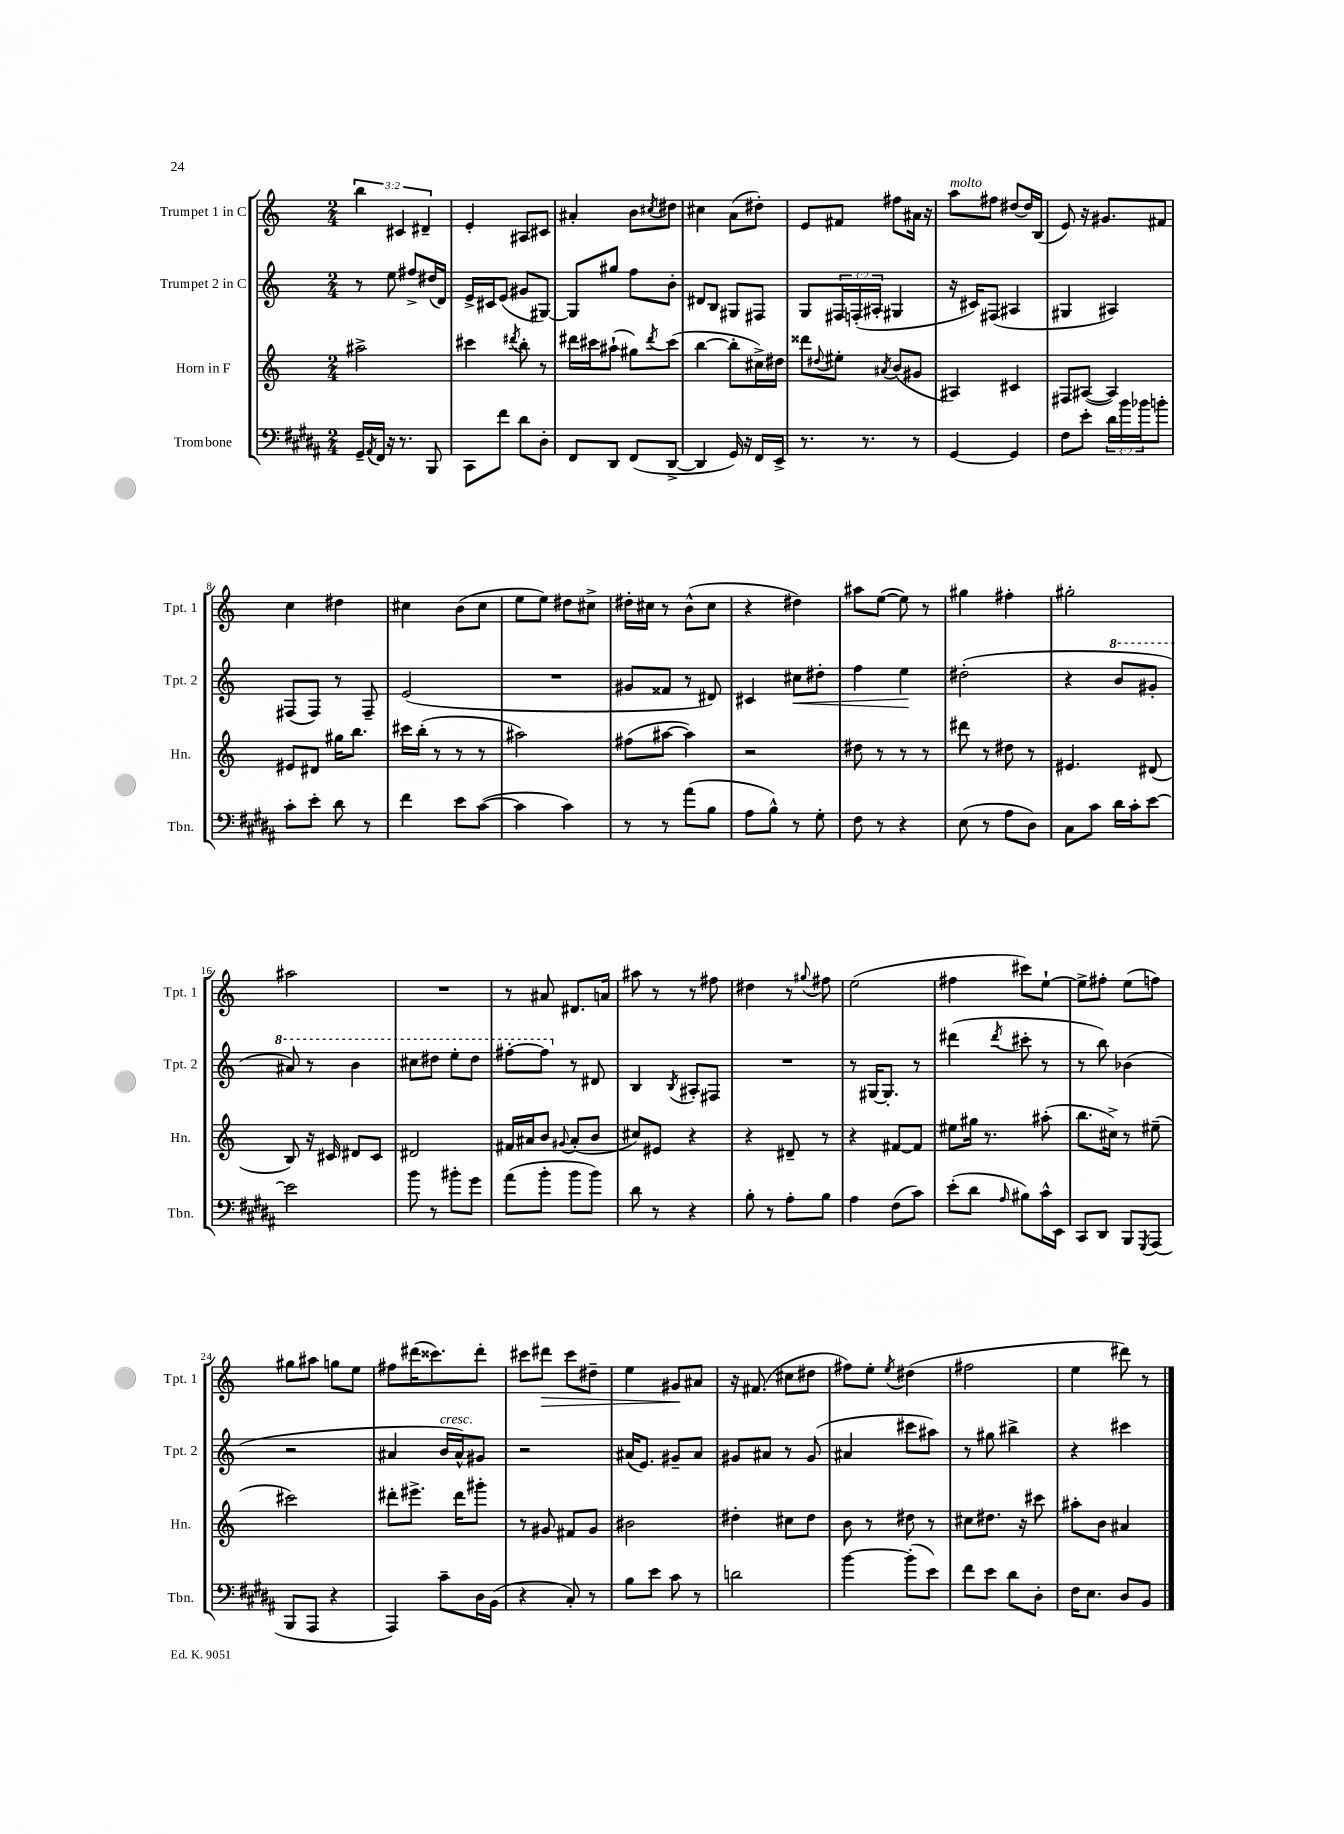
<<
\new StaffGroup <<
\new Staff = "s0" \with { instrumentName = "Trumpet 1 in C" shortInstrumentName = "Tpt. 1" } {
    \clef treble \key c \major \numericTimeSignature \time 2/4 \override Staff.TupletNumber.text = #tuplet-number::calc-fraction-text
    \tuplet 3/2 { b''4 cis'4 dis'4-- } |
    e'4-. ais8 cis'8 |
    ais'4-. b'8 \acciaccatura { cis''8 } dis''8 |
    cis''4 a'8( dis''8-.) |
    e'8 fis'8 fis''8 ais'16 r16 |
    a''8^\markup { \italic "molto" } fis''8 dis''8~ dis''16 b16( |
    e'8) r16 gis'8. fis'8 |
    c''4 dis''4 |
    cis''4 b'8( cis''8 |
    e''8 e''8) dis''8 cis''8-> |
    dis''16-. cis''16 r8 b'8-^( cis''8 |
    r4 dis''4) |
    ais''8 e''8~( e''8) r8 |
    gis''4 fis''4-. |
    gis''2-. |
    ais''2 |
    R2 |
    r8 ais'8 dis'8. a'16 |
    ais''8 r8 r8 fis''8 |
    dis''4 r8 \appoggiatura { gis''8 } fis''8 |
    e''2( |
    fis''4 cis'''8) e''8~-! |
    e''8-> fis''8-. e''8( f''8) |
    gis''8 ais''8 g''8 e''8 |
    fis''8 dis'''16( cisis'''8.) dis'''8-. |
    cis'''8 dis'''8\> cis'''8 dis''8-- |
    e''4 gis'8\! ais'8 |
    r16 fis'8.( cis''8 dis''8 |
    fis''8) e''8-. \acciaccatura { e''8 } dis''4( |
    fis''2 |
    e''4 dis'''8) r8 \bar "|." |
}
\new Staff = "s1" \with { instrumentName = "Trumpet 2 in C" shortInstrumentName = "Tpt. 2" } {
    \clef treble \key c \major \numericTimeSignature \time 2/4 \override Staff.TupletNumber.text = #tuplet-number::calc-fraction-text
    r8 e''8 fis''8-> dis''16( d'16) |
    e'16-> cis'16 e'8( gis'8 gis8~) |
    gis8 gis''8 f''8 b'8-. |
    dis'8 b8 gis8 fis8 |
    g8 \tuplet 3/2 { fis16 f16-.( ais16-. } gis4 |
    r16 cis'16) fis8( ais4 |
    gis4 ais4) |
    fis8( fis8) r8 fis8-- |
    e'2( |
    R2 |
    gis'8 fisis'8 r8 dis'8) |
    cis'4 cis''8\< dis''8-. |
    f''4 e''4\! |
    dis''2-.( |
    r4 \ottava #1 b''8 gis''8-. |
    ais''8) r8 b''4 |
    cis'''8 dis'''8 e'''8-. dis'''8 |
    fis'''8~-. fis'''8 \ottava #0 r8 dis'8 |
    b4 \acciaccatura { b8 } ais8-. fis8 |
    R2 |
    r8 gis16~ gis8.-. r8 |
    dis'''4( \acciaccatura { dis'''8 } cis'''8-. r8 |
    r8 b''8) bes'4( |
    r2 |
    ais'4 b'16^\markup { \italic "cresc." } ais'16-^) gis'8 |
    r2 |
    ais'16( e'8.) gis'8-- ais'8 |
    gis'8 ais'8 r8 gis'8( |
    ais'4 cis'''8 ais''8) |
    r8 gis''8 bis''4-> |
    r4 cis'''4 \bar "|." |
}
\new Staff = "s2" \with { instrumentName = "Horn in F" shortInstrumentName = "Hn." } {
    \clef treble \key c \major \numericTimeSignature \time 2/4
    ais''2-> |
    cis'''4 \acciaccatura { dis'''8 } b''8-. r8 |
    dis'''16 cis'''16 ais''8-!( gis''8) \acciaccatura { dis'''8 } cis'''8( |
    b''4~ b''8-. cis''16->) dis''16 |
    disis'''8 \appoggiatura { dis''8 } eis''8-. \acciaccatura { ais'8 } b'8( gis'8 |
    ais4) cis'4 |
    fis8 ais8~( ais4) |
    eis'8 dis'8 gis''16 b''8. |
    cis'''16 b''16-.( r8 r8 r8 |
    ais''2) |
    fis''8( ais''8~ ais''4) |
    r2 |
    dis''8 r8 r8 r8 |
    dis'''8 r8 dis''8 r8 |
    eis'4. dis'8( |
    b8) r16 cis'16 dis'8 cis'8 |
    dis'2 |
    fis'16 ais'16 b'8 \appoggiatura { gis'8 } ais'8-.( b'8 |
    cis''8) eis'8 r4 |
    r4 dis'8-- r8 |
    r4 fis'8~ fis'8 |
    eis''8 gis''16 r8. ais''8-.( |
    b''8. cis''16->) r8 eis''8--( |
    cis'''2) |
    dis'''8-. eis'''8.-> dis'''16 gis'''8-. |
    r8 gis'8 fis'8 gis'8 |
    bis'2 |
    dis''4-. cis''8 dis''8 |
    b'8 r8 dis''8 r8 |
    cis''8 dis''8. r16 cis'''8 |
    ais''8-. b'8 ais'4 \bar "|." |
}
\new Staff = "s3" \with { instrumentName = "Trombone" shortInstrumentName = "Tbn." } {
    \clef bass \key b \major \numericTimeSignature \time 2/4 \override Staff.TupletNumber.text = #tuplet-number::calc-fraction-text
    gis,16-- \acciaccatura { ais,8 } fis,16 r16 r8. b,,8 |
    cis,8 fis'8 dis'8 dis8-. |
    fis,8 dis,8 fis,8( dis,8~-> |
    dis,4 gis,16) r16 fis,16 e,16-> |
    r8. r8. r8 |
    gis,4~ gis,4 |
    fis8 e'8-. \tuplet 3/2 { dis'16 b'16 bes'16 } b'8-. |
    cis'8-. e'8-. dis'8 r8 |
    fis'4 e'8 cis'8~( |
    cis'4 cis'4) |
    r8 r8 ais'8( b8 |
    ais8 b8-^) r8 gis8-. |
    fis8 r8 r4 |
    e8( r8 ais8 dis8) |
    cis8 cis'8 dis'16 cis'16-. e'8~ |
    e'2 |
    b'8 r8 bis'8-. gis'8 |
    ais'8( b'8-. b'8 b'8) |
    dis'8 r8 r4 |
    b8-. r8 ais8-. b8 |
    ais4 fis8( cis'8) |
    e'8-.( dis'8 \grace { ais16 } bis8) cis'16-^ e,16 |
    cis,8 dis,8 b,,8 \acciaccatura { gis,,8 } ais,,8( |
    b,,8 ais,,8 r4 |
    ais,,4) cis'8-- dis16 b,16( |
    r4 cis8-.) r8 |
    b8 e'8 cis'8 r8 |
    d'2 |
    b'4~ b'8-.( e'8) |
    fis'8 e'8 dis'8 dis8-. |
    fis16 e8. dis8 b,8 \bar "|." |
}
>>
>>
